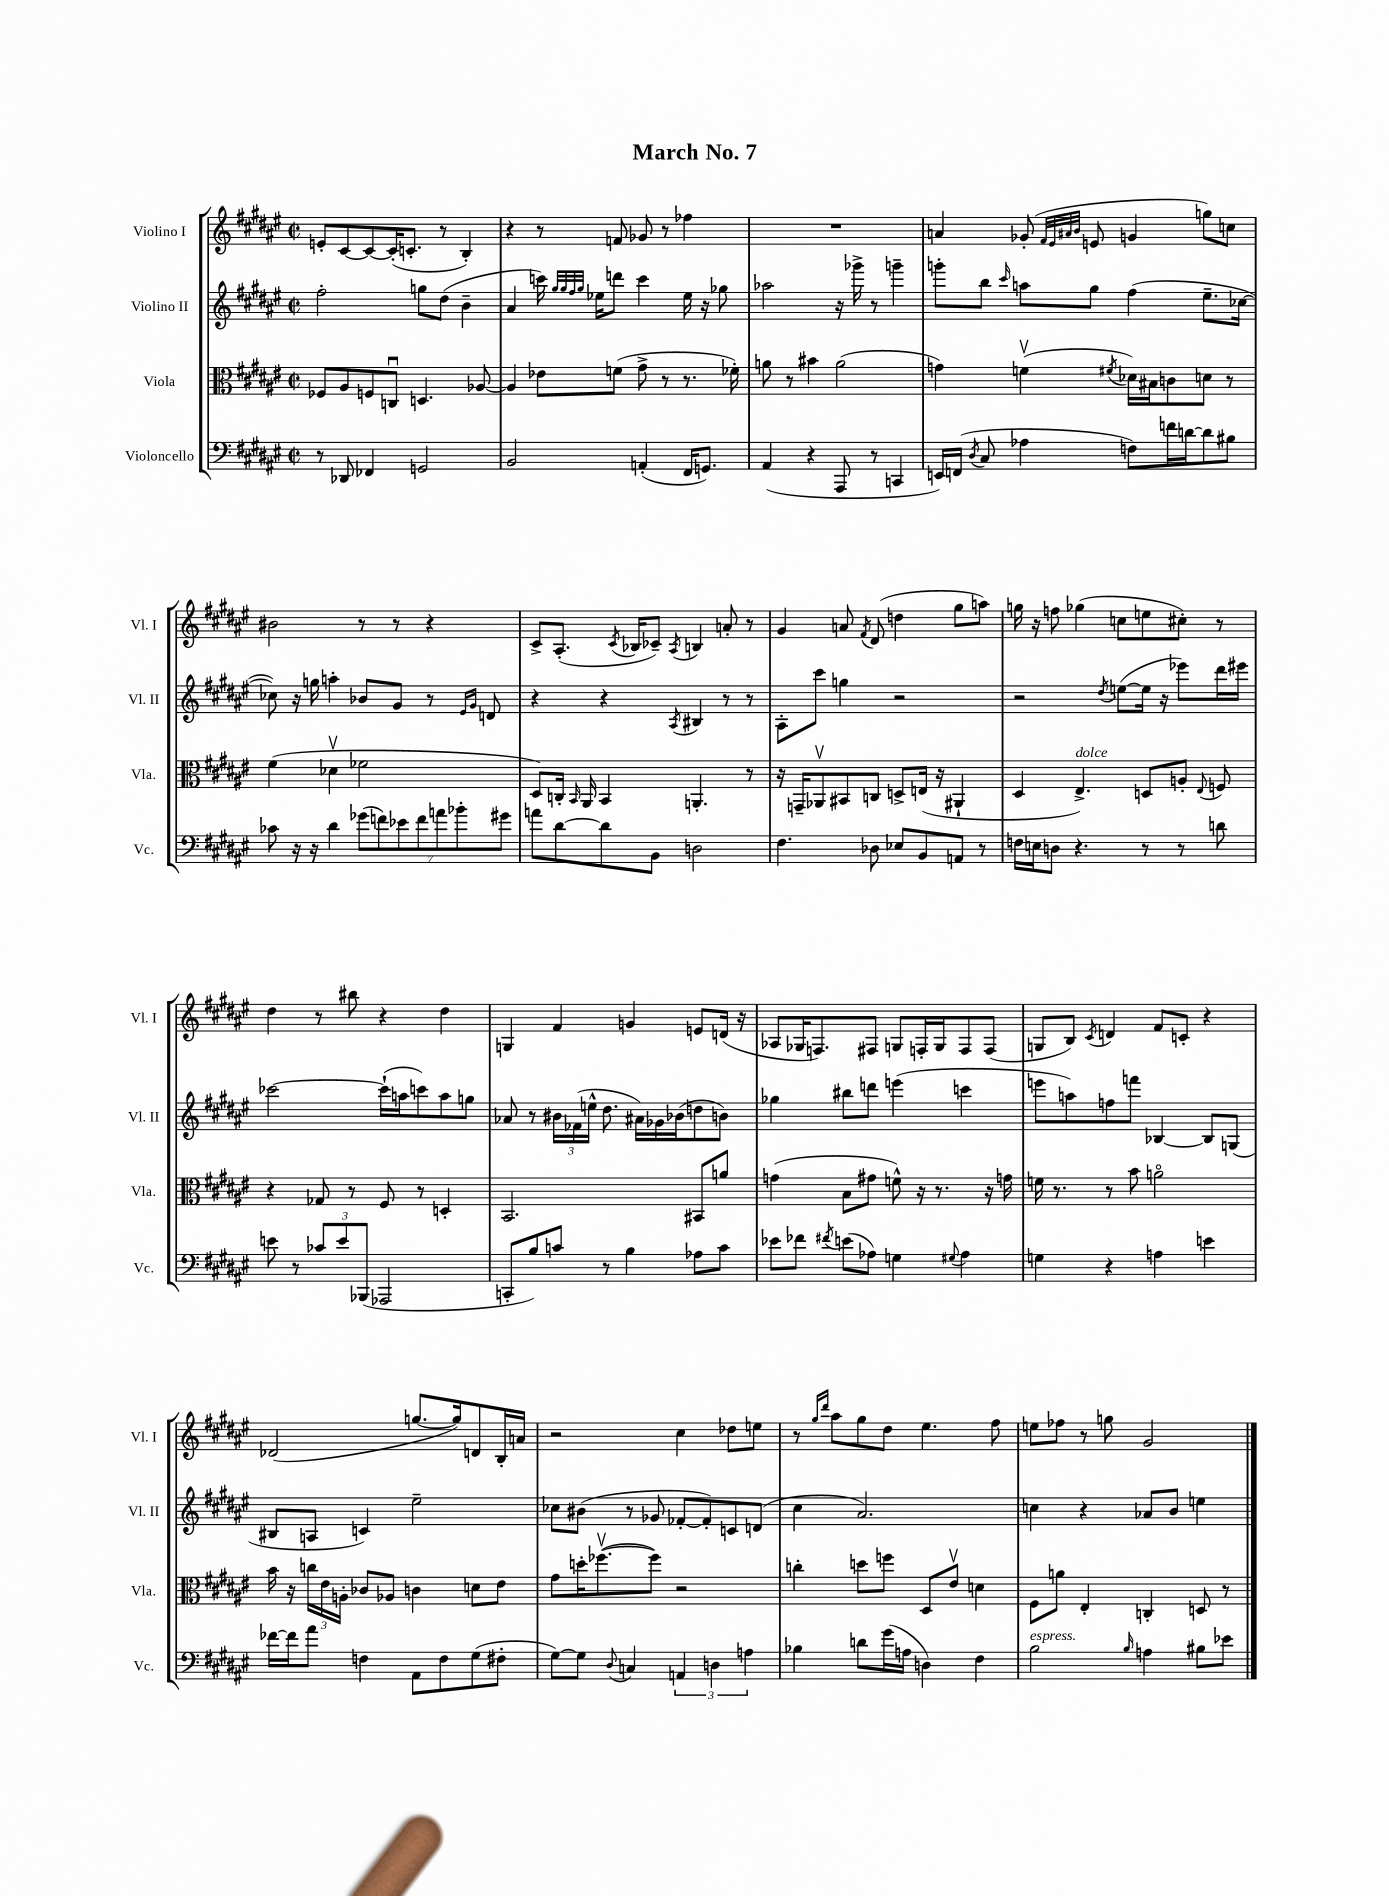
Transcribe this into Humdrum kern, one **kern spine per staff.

**kern	**kern	**kern	**kern
*staff4	*staff3	*staff2	*staff1
*clefF4	*clefC3	*clefG2	*clefG2
*k[f#c#g#d#a#e#]	*k[f#c#g#d#a#e#]	*k[f#c#g#d#a#e#]	*k[f#c#g#d#a#e#]
*M2/2	*M2/2	*M2/2	*M2/2
*met(c|)	*met(c|)	*met(c|)	*met(c|)
8r	8F-	2ff#'	8e'
8DD-	8A#	.	[8c#
4FF-	8F	.	8c#_
.	8Cu	.	(16c#']
.	.	.	8.c'
2GG	4.D	8gg	.
.	.	(8dd#	8r
.	.	4b~	4B')
.	[8A-	.	.
=	=	=	=
2BB	4A-]	4a#	4r
.	8e-	16ccc)	8r
.	.	32qqgg#	.
.	.	32qqgg#	.
.	.	32qqff#	.
.	.	32qqgg#	.
.	.	16ee-	.
.	(8f	8ddd	8f
(4AA'	8g#^	4ccc	8g-
.	8r	.	8r
16FF#	8.r	16ee-	4ff-
8.GG)	.	16r	.
.	.	8gg-	.
.	16f-')	.	.
=	=	=	=
(4AA#	8a	2aa-	1r
.	8r	.	.
4r	4b#	.	.
8AAA#	(2a	16r	.
.	.	16ggg-^	.
8r	.	8r	.
4CC	.	4ggg~	.
=	=	=	=
16EE)	4g)	8ggg'	4a
(16FF	.	.	.
8qD#	.	.	.
8C#	.	8bb	.
.	.	16qqccc#	.
4A-	(4fv	8aa	(8g-'
.	.	.	32qqf#
.	.	.	32qqe#
.	.	.	32qqa#
.	.	.	32qqb
.	.	8gg#	8e
.	8qf#	.	.
8F)	16d-)	(4ff#	4g
.	16B#	.	.
16f	8c	.	.
[16d	.	.	.
8d]	8d	8.ee#~	8gg)
8B#	8r	.	8cc
.	.	[16cc-	.
=	=	=	=
8c-	(4f#	8cc-])	2b#
16r	.	16r	.
16r	.	16gg	.
4d#	4d-v	4aa'	.
(14g-	2f-	8b-	8r
14f)	.	.	.
.	.	8g#	8r
14e-	.	.	.
14f	.	.	.
.	.	8r	4r
14a	.	.	.
14b-'	.	.	.
.	.	16qqe#	.
.	.	16qqg#	.
.	.	8d	.
14g#	.	.	.
=	=	=	=
8a	8D#)	4r	8c#^
[8d#	16C'	.	(8.A#'
.	16qqBB	.	.
.	16AA#	.	.
8d#]	4BB	4r	.
.	.	.	8qc#
.	.	.	16B-
8BB	.	.	8c-~)
.	.	8qA#	8qA#
2D	4.AA'	4B#	4B
.	.	8r	8a'
.	8r	8r	8r
=	=	=	=
4.F#	16r	8A#'	4g#
.	16GG~	.	.
.	8AA-v	8ccc#	.
.	8BB#	4gg	8a
.	.	.	8qf#
8D-	8C	.	(8d#
8E-	8D^	2r	4dd
8BB	(16E	.	.
.	16r	.	.
8AA	4AA#`	.	8gg#
8r	.	.	8aa)
=	=	=	=
16F	4D#	2r	16gg
16E	.	.	16r
8D	.	.	8ff
4.r	4.E#^)	.	(4gg-
.	.	8qdd#	.
.	.	([8ee	8cc
8r	8D	16ee]	8ee
.	.	16r	.
8r	8A'	8eee-)	8cc#')
.	8qqE#	.	.
8d	8F	16ddd#	8r
.	.	16eee#	.
=	=	=	=
8e	4r	[2ccc-	4dd#
8r	.	.	.
12c-	8G-	.	8r
12e	.	.	.
.	8r	.	8bb#
(12BBB-	.	.	.
2AAA-	8F#	(16ccc-`]	4r
.	.	16aa	.
.	8r	8ccc)	.
.	4D'	8aa	4dd#
.	.	8gg	.
=	=	=	=
8CC'	2.BB	8a-	4G
8B)	.	8r	.
8c	.	24b#	4f#
.	.	(24f-	.
.	.	24ee^^	.
8r	.	8.dd#	.
4B	.	.	4g
.	.	16a#)	.
.	.	16g-	.
.	.	(16b-	.
8A-	8BB#	8dd	8e
8c	8a	8b)	(16d
.	.	.	16r
=	=	=	=
8e-	(4g	4gg-	8A-
8f-	.	.	16G-
.	.	.	8.F)
8qf#	.	.	.
(8e	8B	8bb#	.
8A-)	8g#	8ddd	8F#
4G	8f^^)	(4eee	8G
.	16r	.	16F'
.	8.r	.	16G
8qqG#	.	.	.
4A-	.	4ccc	8F
.	16r	.	(8F
.	16g	.	.
=	=	=	=
4G	16f	8eee	8G
.	8.r	.	.
.	.	8aa)	8B)
.	.	.	8qc#
4r	8r	8ff	4d
.	8b	8fff	.
4A	2ao	[4B-	8f#
.	.	.	8c'
4e	.	8B-]	4r
.	.	(8G	.
=	=	=	=
[16f-	16b	8B#	(2d-
16f-]	16r	.	.
8a#	24cc	8A	.
.	24e#	.	.
.	24A'	.	.
4F	8c-	4c)	.
.	8A-	.	.
8AA#	4c	2ee#~	[8.gg
8F	.	.	.
.	.	.	16gg])
(8G#	8d	.	8d
8F#'	8e#	.	16B'
.	.	.	16a
=	=	=	=
[8G#)	8g#	8cc-	2r
8G#]	16dd'	(8b#	.
.	([8.ff-v	.	.
8qqD#	.	.	.
4C	.	8r	.
.	8ff-])	8g-	.
6AA	2r	[8f-'	4cc#
.	.	8f-'])	.
6D	.	.	.
.	.	8c	8dd-
6A	.	.	.
.	.	(8d	8ee
=	=	=	=
4B-	4cc'	4cc#	8r
.	.	.	16qqgg#
.	.	.	16qqddd#
.	.	.	8aa#
8d	8dd	2.a#)	8gg#
(16g#	8ff	.	8dd#
16A	.	.	.
4D)	8D#	.	4.ee#
.	8e#v	.	.
4F#	4d	.	.
.	.	.	8ff#
=	=	=	=
2B	8F#	4cc	8ee
.	8a	.	8ff-
.	4E#'	4r	8r
.	.	.	8gg
16qqB	.	.	.
4A	4C'	8a-	2g#
.	.	8b	.
8B#	8D	4ee	.
8e-	8r	.	.
==	==	==	==
*-	*-	*-	*-
